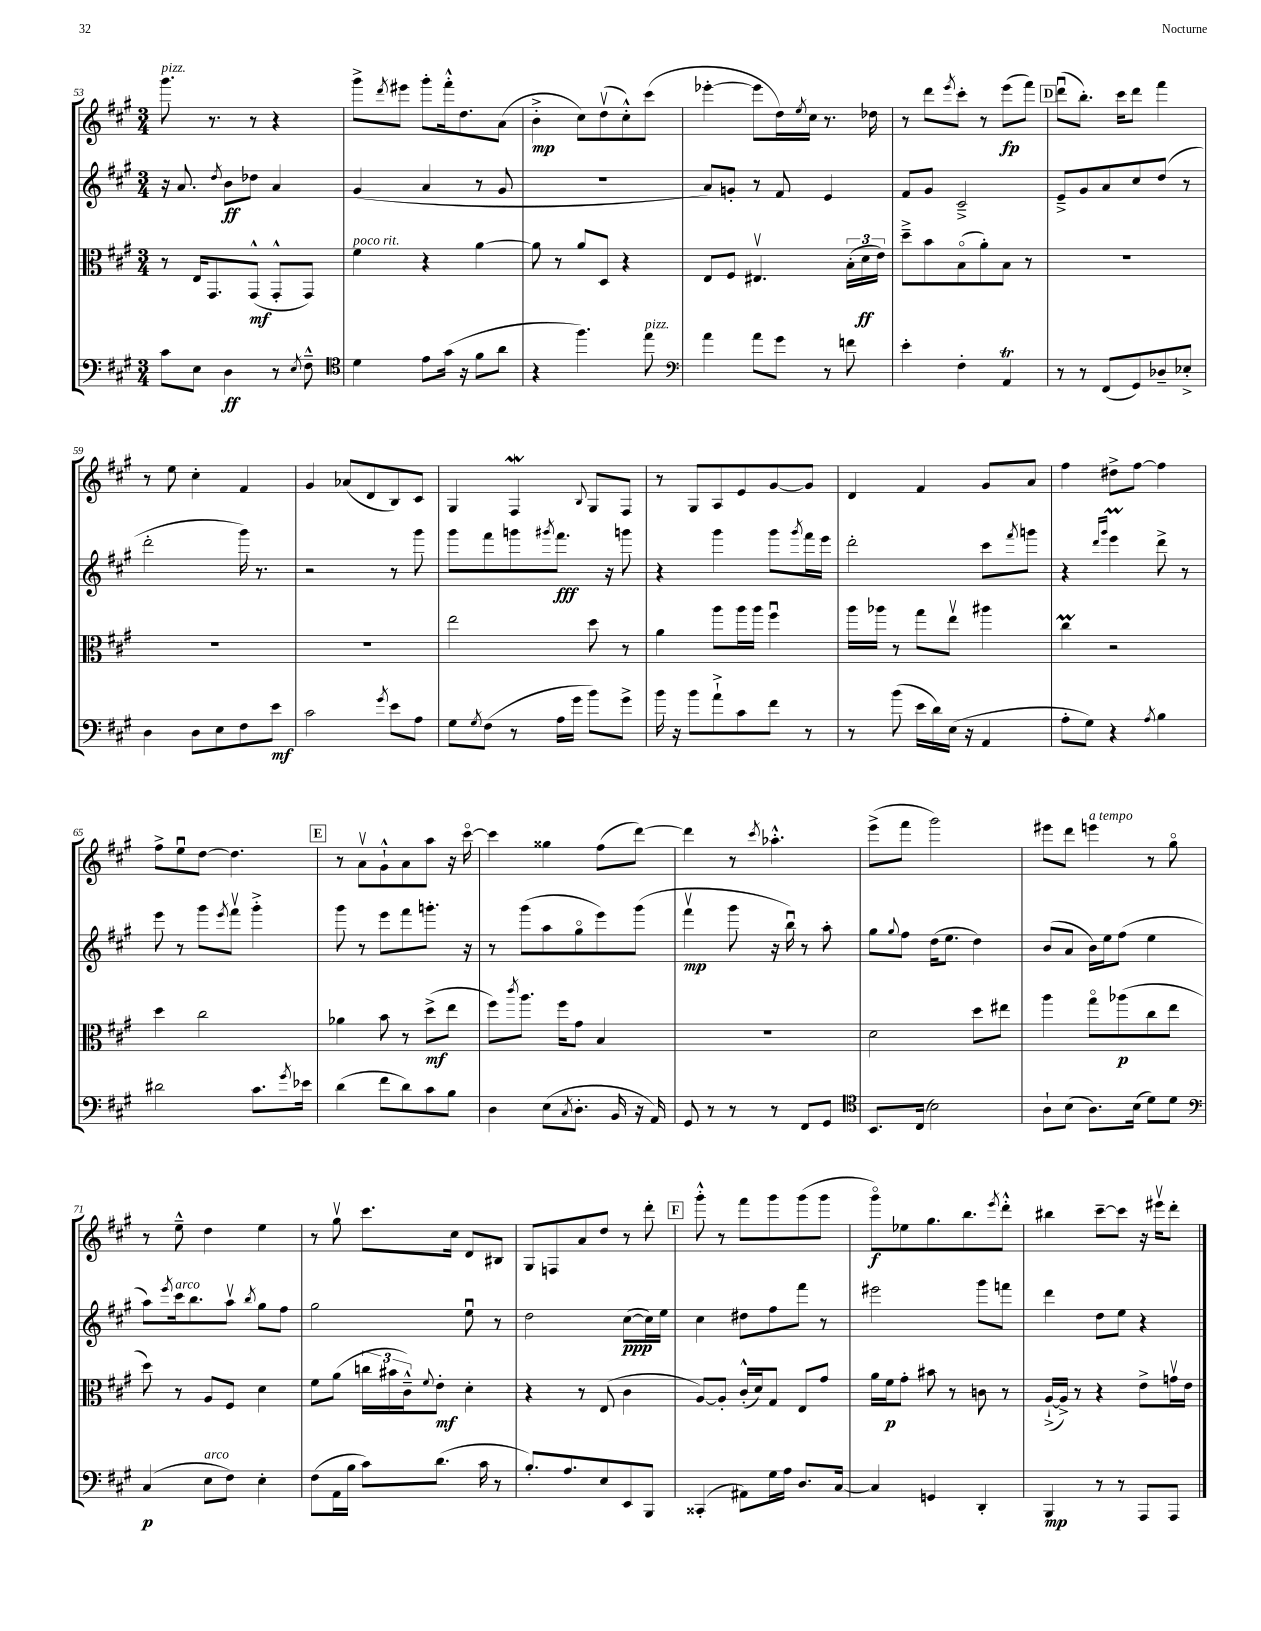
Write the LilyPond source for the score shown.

<<
\new StaffGroup <<
\new Staff = "s0" {
    \clef treble \key a \major \numericTimeSignature \time 3/4
    gis'''8.^\markup { \italic "pizz." } r8. r8 r4 |
    gis'''8-> \acciaccatura { d'''8 } eis'''8 gis'''8-. fis'''16-.-^ d''8. a'8( |
    b'4-.->\mp cis''8) d''8\upbow( cis''8-.-^) cis'''8( |
    ees'''4~-. ees'''8 d''16) \acciaccatura { e''8 } cis''16 r8. des''16 |
    r8 d'''8 \acciaccatura { e'''8 } cis'''8-. r8 e'''8\fp( fis'''8) |
    \mark \markup { \box "D" } d'''8\downbow( b''8.-.) cis'''16 d'''8 fis'''4 |
    r8 e''8 cis''4-. fis'4 |
    gis'4 aes'8( d'8 b8) cis'8 |
    gis4 fis4\mordent \appoggiatura { b8 } gis8 fis8 |
    r8 gis8 a8 e'8 gis'8~ gis'8 |
    d'4 fis'4 gis'8 a'8 |
    fis''4 dis''8-> fis''8~ fis''4 |
    fis''8-> e''8\downbow d''8~ d''4. |
    \mark \markup { \box "E" } r8 a'8\upbow gis'8-!-^ a'8 a''8 r16 cis'''16~\flageolet |
    cis'''4 gisis''4 fis''8( d'''8~) |
    d'''4 r8 \acciaccatura { cis'''8 } aes''4.-.-^ |
    e'''8->( fis'''8 gis'''2) |
    eis'''8 d'''8 e'''4^\markup { \italic "a tempo" } r8 gis''8\flageolet |
    r8 e''8---^ d''4 e''4 |
    r8 gis''8\upbow cis'''8. cis''16 d'8 bis8 |
    gis8 f8 a'8 d''8 r8 d'''8-. |
    \mark \markup { \box "F" } gis'''8-.-^ r8 fis'''8 gis'''8 gis'''8( gis'''8 |
    gis'''8\flageolet\f) ees''8 gis''8. b''8. \acciaccatura { e'''8 } d'''8-.-^ |
    bis''4 cis'''8~-- cis'''8 r16 eis'''16\upbow d'''8-. \bar "|." |
}
\new Staff = "s1" {
    \clef treble \key a \major \numericTimeSignature \time 3/4
    r16 a'8. \acciaccatura { d''8 } b'8\ff des''8 a'4 |
    gis'4( a'4 r8 gis'8 |
    R2. |
    a'8) g'8-. r8 fis'8 e'4 |
    fis'8 gis'8 cis'2---> |
    \mark \markup { \box "D" } e'8---> gis'8 a'8 cis''8 d''8( r8 |
    d'''2-. gis'''16) r8. |
    r2 r8 gis'''8 |
    gis'''8 fis'''8 g'''8 \acciaccatura { gis'''8 } fis'''8.\fff r16 g'''8 |
    r4 gis'''4 gis'''8 \acciaccatura { gis'''8 } fis'''16 e'''16 |
    d'''2-. cis'''8 \acciaccatura { fis'''8 } g'''8 |
    r4 \grace { d'''16 gis'''16 } e'''4\prall d'''8-> r8 |
    e'''8 r8 gis'''8 \acciaccatura { e'''8 } fis'''8\upbow gis'''4-.-> |
    \mark \markup { \box "E" } gis'''8 r8 e'''8 fis'''8 g'''8.-. r16 |
    r8 gis'''8( a''8 gis''8\flageolet e'''8) gis'''8( |
    fis'''4\upbow\mp gis'''8 r16 b''16\downbow) r8 a''8-. |
    gis''8 \appoggiatura { gis''8 } fis''8 d''16( e''8. d''4) |
    b'8( a'8 b'16) e''16 fis''8( e''4 |
    a''8) \acciaccatura { e'''8 } cis'''16^\markup { \italic "arco" } b''8. a''8\upbow \acciaccatura { b''8 } gis''8 fis''8 |
    gis''2 e''8\downbow r8 |
    d''2 cis''8~\ppp( cis''16) e''16 |
    \mark \markup { \box "F" } cis''4 dis''8 fis''8 fis'''8 r8 |
    eis'''2 gis'''8 f'''8 |
    d'''4 d''8 e''8 r4 \bar "|." |
}
\new Staff = "s2" {
    \clef alto \key a \major \numericTimeSignature \time 3/4
    r8 e16 gis,8. gis,8-^\mf( gis,8-.-^ gis,8) |
    fis'4^\markup { \italic "poco rit." } r4 a'4~ |
    a'8 r8 a'8 d8 r4 |
    e8 fis8 eis4.\upbow \tuplet 3/2 { b16-.( d'16\ff e'16) } |
    d''8---> b'8 b8\flageolet( a'8-.) b8 r8 |
    \mark \markup { \box "D" } R2. |
    R2. |
    R2. |
    e''2 d''8 r8 |
    a'4 a''8 a''16 a''16 fis''4\downbow |
    a''16 aes''16 r8 gis''8 e''8\upbow ais''4 |
    cis''4\prall r2 |
    d''4 cis''2 |
    \mark \markup { \box "E" } aes'4 b'8 r8 d''8->\mf( e''8 |
    fis''8) \acciaccatura { cis'''8 } a''8. fis''16 gis'8 b4 |
    R2. |
    d'2 d''8 eis''8 |
    a''4 gis''8\flageolet aes''8\p( cis''8 e''8 |
    d''8) r8 a8 fis8 d'4 |
    fis'8 a'8( \tuplet 3/2 { c''16 bis'16 cis'16---^) } \appoggiatura { fis'8 } e'8-.\mf d'4-. |
    r4 r8 e8( cis'4 |
    \mark \markup { \box "F" } a8~) a8-. cis'16-.-^( d'16) gis8 e8 gis'8 |
    a'16 fis'16\p gis'8-. bis'8 r8 c'8 r8 |
    a16~-!->( a16->) r8 r4 e'8-> g'16\upbow e'16 \bar "|." |
}
\new Staff = "s3" {
    \clef bass \key a \major \numericTimeSignature \time 3/4
    cis'8 e8 d4\ff r8 \acciaccatura { e8 } fis8---^ |
    \clef tenor d'4 e'8 gis'16( r16 fis'8 a'8 |
    r4 fis''4.) e''8^\markup { \italic "pizz." } |
    \clef bass a'4 a'8 gis'8 r8 f'8 |
    e'4-. fis4-. a,4\trill |
    \mark \markup { \box "D" } r8 r8 fis,8( gis,8) des8-- ees8-.-> |
    d4 d8 e8 fis8 e'8\mf |
    cis'2 \acciaccatura { gis'8 } e'8 a8 |
    gis8 \acciaccatura { gis8 } fis8( r8 a16 gis'16 b'8) gis'8-> |
    b'16 r16 b'8 a'8-!-> cis'8 fis'8 r8 |
    r8 b'8( e'16 d'16) e16( r16 a,4 |
    a8-. gis8) r4 \acciaccatura { a8 } b4 |
    dis'2 cis'8. \acciaccatura { gis'8 } ees'16 |
    \mark \markup { \box "E" } d'4( fis'8 d'8) cis'8 b8 |
    d4 e8( \acciaccatura { cis8 } d8.-. b,16 r16 a,16) |
    gis,8 r8 r8 r8 fis,8 gis,8 |
    \clef tenor b,8. cis16( b2) |
    a8-! b8( a8.) b16( d'8) d'8 |
    \clef bass cis4\p( e8^\markup { \italic "arco" } fis8) e4-. |
    fis8( a,16 b16 cis'8) d'8.( cis'16 r8 |
    b8.-.) a8. e8 e,8 b,,8 |
    \mark \markup { \box "F" } cisis,4-.( ais,8) gis16 a16 d8. cis16~ |
    cis4 g,4 d,4-. |
    b,,4\mp r8 r8 a,,8 a,,8 \bar "|." |
}
>>
>>
\layout { \context { \Score currentBarNumber = #53 } }
